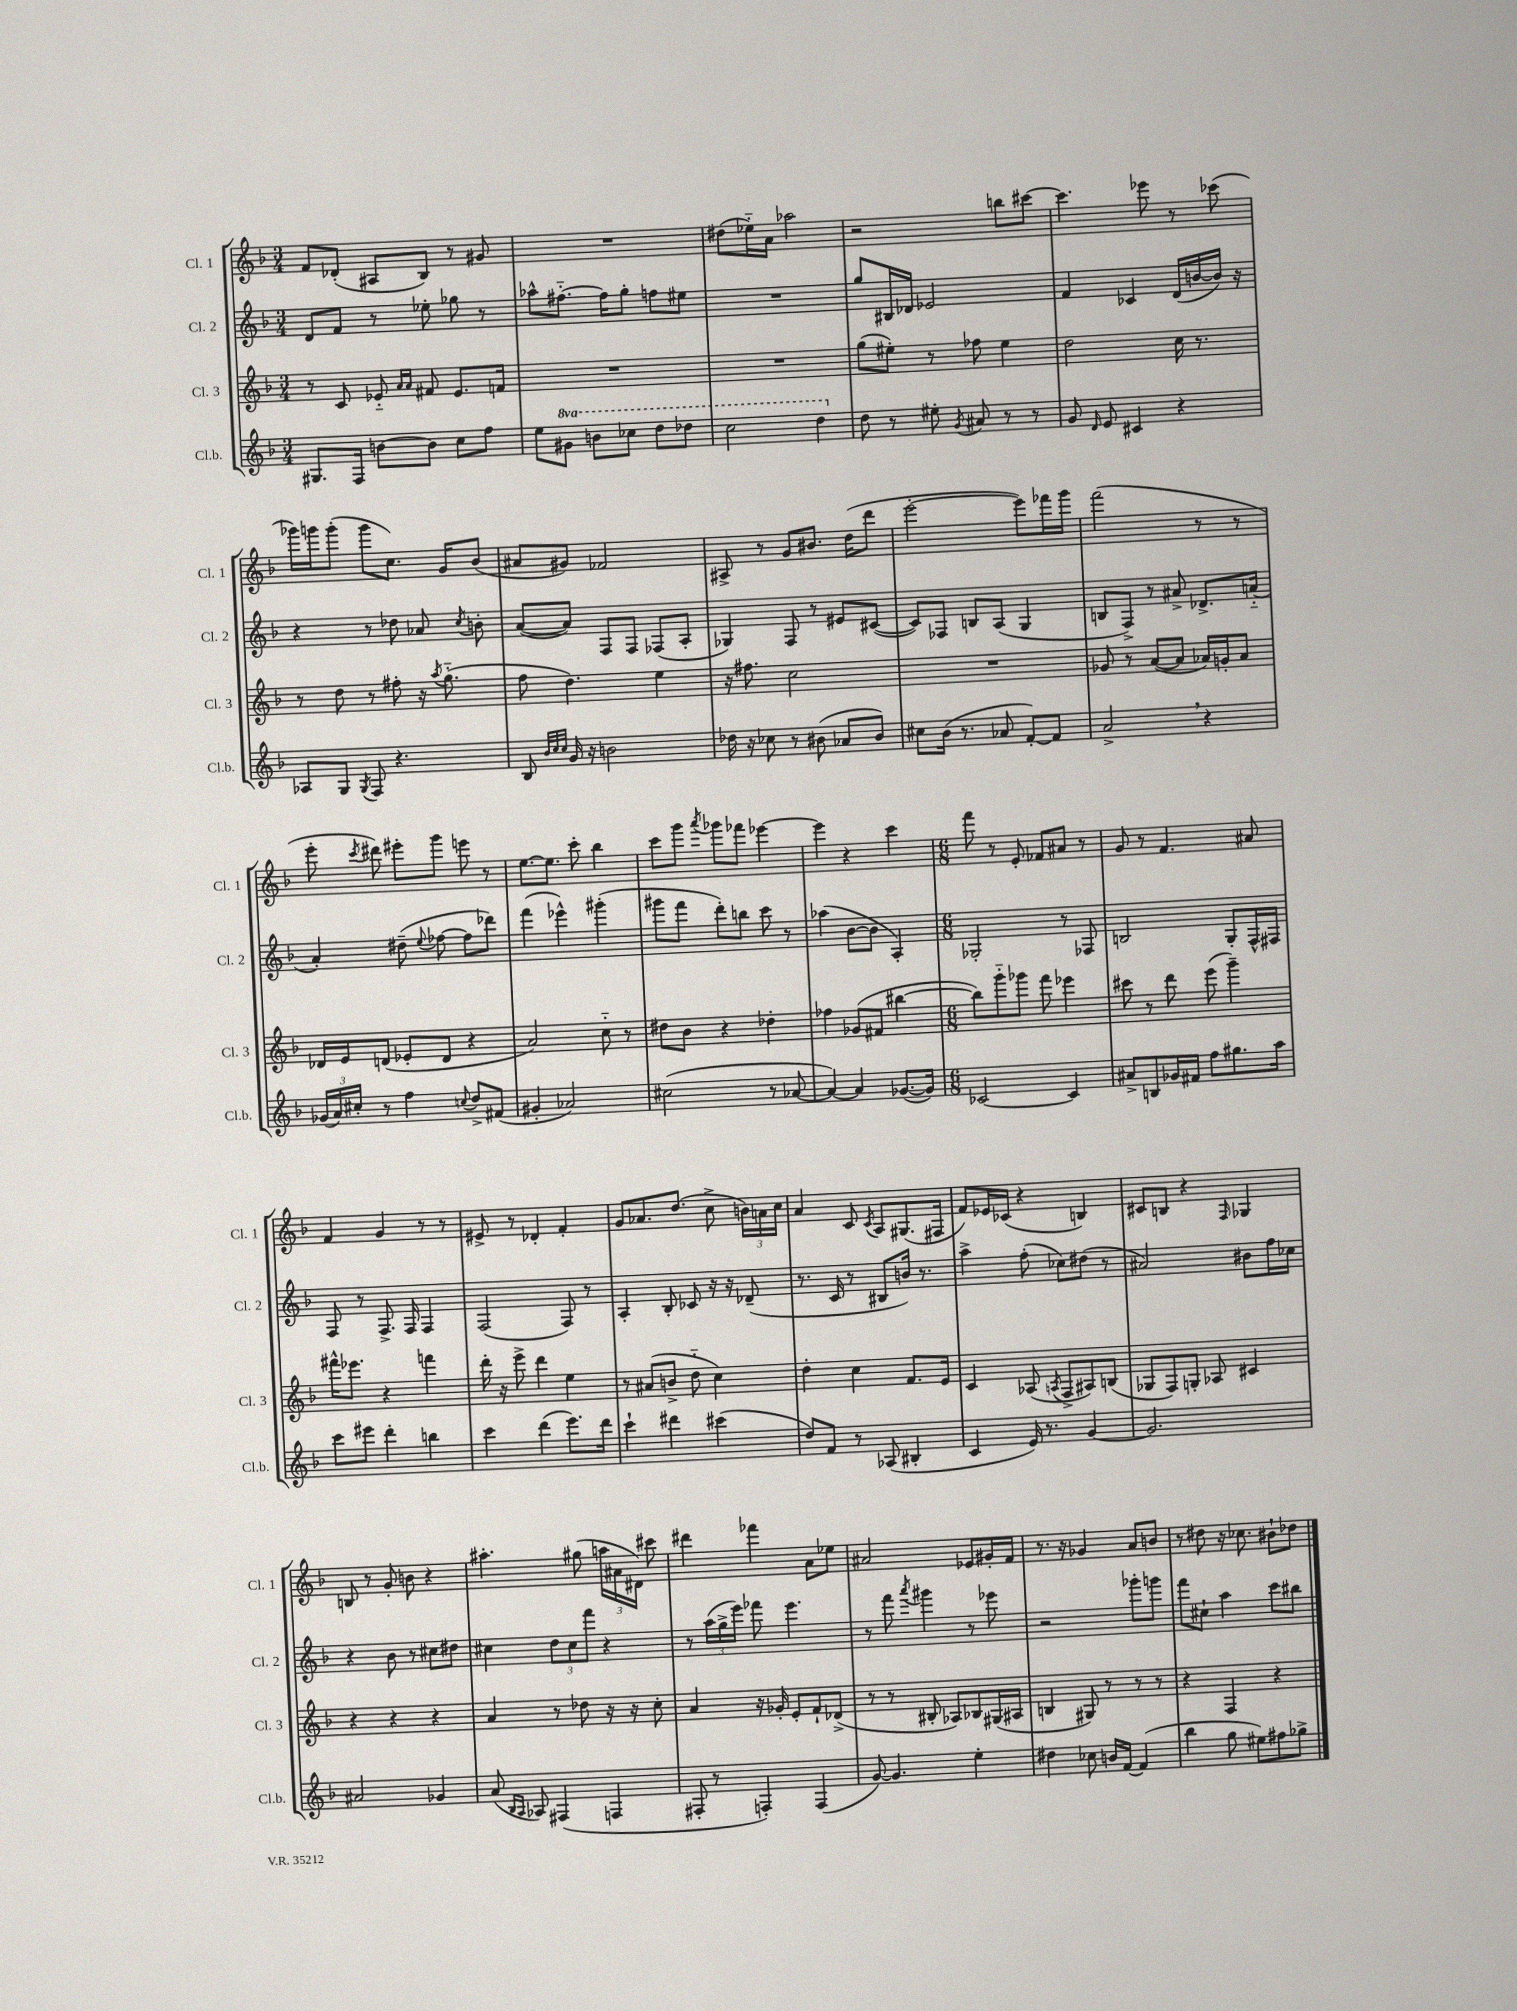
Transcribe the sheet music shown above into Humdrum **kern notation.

**kern	**kern	**kern	**kern
*part4	*part3	*part2	*part1
*staff4	*staff3	*staff2	*staff1
*I"Cl.b.	*I"Cl. 3	*I"Cl. 2	*I"Cl. 1
*I'Cl.b.	*I'Cl. 3	*I'Cl. 2	*I'Cl. 1
*clefG2	*clefG2	*clefG2	*clefG2
*k[b-]	*k[b-]	*k[b-]	*k[b-]
*M3/4	*M3/4	*M3/4	*M3/4
=140	=140	=140	=140
8.G#X/L	8r	8d/L	8f/L
.	8c/	8f/J	(8d-X'/J
16F/Jk	.	.	.
[8bn\L	8e-X/	8r	8A#X/L
.	16qqa/LL	.	.
.	16qqa/JJ	.	.
8b\J]	8f#X/	8ee-X'\	8B-/J)
8cc\L	8.e-/L	8gg-X\	8r
8ff\J	.	8r	8g#X/
.	16fn/Jk	.	.
=141	=141	=141	=141
8ee\L	2.r	8aa-X^^\L	2.r
*8va	*	*	*
8gg#X\J	.	[8.ff#X\J	.
8bbn\L	.	.	.
.	.	16ff#\KL]	.
8ccc-X\J	.	8gg'\J	.
8ddd\L	.	8ffn\L	.
8ddd-X\J	.	8ee#X\J	.
=142	=142	=142	=142
2ccc\	2.r	2.r	(8dd#X\L
.	.	.	16ee-X\L)
.	.	.	16a\JJ
.	.	.	2aa-X\
4ddd\	.	.	.
=143	=143	=143	=143
*X8va	*	*	*
8dd\	(8gg\L	8gg/L	2r
8r	8ee#X'\J)	16B#X/L	.
.	.	16d-X/JJ	.
8ee#X'\	8r	2e-X/	.
8qg/	.	.	.
8a#X/	8ff-X\	.	.
8r	4ee#\	.	8bbn\L
8r	.	.	[8ccc#X\J
=144	=144	=144	=144
8g/	2dd\	4f/	4.ccc#\]
16qqd/	.	.	.
8e/	.	.	.
4c#X/	.	4c-X/	.
.	.	.	8eee-X\
4r	16cc\	(16d/LL	8r
.	8.r	[16bn/	.
.	.	16b/JJ])	(8ccc-X\
.	.	16r	.
!!LO:LB:g=z
=145	=145	=145	=145
8A-X/L	8r	4r	16ggg-X\LL)
.	.	.	16gggn\J
8G/J	8dd\	.	(8ggg'\J
8qG/	.	.	.
8F/	8r	8r	8ggg\L
4.r	8ff#X'\	8dd-X\	8.cc\J)
.	16r	8a-X/	.
.	8qaa/	.	.
.	(8.gg\	.	16g/KL
.	.	8qcc/	.
.	.	8bn'\	(8b-/J
=146	=146	=146	=146
8B-/	8ff\	([8a/L	8a#X/L
32qqb-/LLL	.	.	.
32qqcc/	.	.	.
32qqcc/JJJ	.	.	.
16g/	4.dd\)	8a/J])	8g#X/J)
16r	.	.	.
2bn\	.	8F/L	2f-X/
.	.	8F/J	.
.	4ee\	(8F-X/L	.
.	.	8A'/J	.
=147	=147	=147	=147
16dd-X\	16r	4G-X/)	8A#X^/
16r	8.ff#X\	.	.
8cc-X\	.	.	8r
8r	2cc\	8F/	8g/L
(8b#X\	.	8r	8.b#X/J
8a-X/L	.	8e#X/L	.
.	.	.	(16dd\KL
8b#/J)	.	([8c#X/J	8ddd\J
=148	=148	=148	=148
8cc#X\L	2.r	8c#/L])	[2eee'\
(16b-\Jk	.	8F-X/J	.
8.r	.	.	.
.	.	8Bn/L	.
8a-X/	.	(8A/J	.
[8f'/L)	.	4G/	8eee\L])
8f/J]	.	.	16fff-X\L
.	.	.	16ggg\JJ
=149	=149	=149	=149
2a^,/	8g-X/	8Bn/L	(2fff\
.	8r	8F^/J)	.
.	([8a/L	8r	.
.	8a/J]	8a#X^/	.
4r	16a-X/LL)	8.d-X^/L	8r
.	16gn'/J	.	.
.	8a-/J	.	8r
.	.	(16an/Jk	.
!!LO:LB:g=z
=150	=150	=150	=150
(24g-X/LL	16d-X/LL	4a'/)	8eee'\
24a/)	.	.	.
.	16e/J	.	.
24cc#X'/JJ	.	.	.
.	.	.	8qccc/
8r	(8dn/J	.	8ddd#X\)
4ff\	8e-X'/L	(8dd#X~\	8eee#X'\L
.	.	8qqee/	.
.	8d/J	[8ff-X\	8ggg\J
8qqccn/	.	.	.
8dd^/L	4r	8ff-\L]	8eeen\
(8f#X/J	.	8ddd-X\J)	8r
=151	=151	=151	=151
4g#X'/	2a/)	(4fff\	[8.ee\L
.	.	.	8.ee\J]
2a-X/)	.	4eee-X^^\)	.
.	.	.	8ccc'\
.	8cc\	(4ggg#X'\	4bb-\
.	8r	.	.
=152	=152	=152	=152
(2cc#X\	8dd#X\L	8ggg#X\L	8ccc\L
.	8b-\J	8fff\J	8ggg\J
.	.	.	8qaaa/
.	4r	8ddd'\L)	8ggg-X\L
.	.	8bbn\J	8fff-X\J
8r	4dd-X'\	8ccc\	[4eee-X\
[8a-X/	.	8r	.
=153	=153	=153	=153
4a-/_)	4ff-X\	(4aa-X\	4eee-\]
4a-/]	(8g-X/L	[8b-\L	4r
.	8f#X/J	8b-\J]	.
([8.g-X/L	[4bb#X\	4A'/)	4ccc\
16g-/Jk])	.	.	.
=154	=154	=154	=154
*M6/8	*M6/8	*M6/8	*M6/8
[2c-X/	8bb#\L])	2G-X'/	8fff\
.	8ggg\	.	8r
.	8ggg-X\J	.	8e'/
.	8fff\	.	8f-X/L
4c-/]	4eee-X\	8r	8a#X/J
.	.	8F-X/	8r
=155	=155	=155	=155
8a#X^/L	8ccc#X\	2Bn/	8g/
8Bn/	8r	.	8r
16g-X/L	8ddd\	.	4.f/
16f#X/JJ	.	.	.
8ff\L	(8eee\	.	.
8.gg#X\	4ggg~\)	8G'/L	.
.	.	16F^^/L	8a#X/
16aa\Jk	.	16F#X/JJ	.
!!LO:LB:g=z
=156	=156	=156	=156
8ccc\L	16fff#X^^\KL	8F/	4f/
.	8.eee-X\J	.	.
8eee#X\J	.	8r	.
4ddd'\	4r	8.F^/	4g/
.	.	16F/	.
4bbn\	4fffn\	4F/	8r
.	.	.	8r
=157	=157	=157	=157
4ccc\	16ddd'\	(2F/	8e#X^/
.	16r	.	.
.	8eee^\	.	8r
(4ddd\	4ddd\	.	4d-X'/
8.eee\L)	4ee\	8F/)	4f'/
.	.	8r	.
16ddd\Jk	.	.	.
=158	=158	=158	=158
4ccc`\	8r	4A'/	8g/L
.	(8a#X/L	.	8.a-X/
4ddd#X\	8bn^/J	8B-'/	.
.	.	.	(8.dd/J
.	8dd\	8c-X/	.
(4ccc#X\	4cc\)	16r	8cc^\
.	.	16r	.
.	.	(8d-X~/	24bn\LL)
.	.	.	24an\
.	.	.	24cc\JJ
=159	=159	=159	=159
8dd/L)	4dd'\	8.r	4a/
8f/J	.	.	.
.	.	16c/	.
8r	4cc\	8r	8c/
.	.	.	8qc/
(8A-X/	.	8B#X/L	8A/L
4B#X'/	8.f/L	16bn/Jk)	(8.G#X/
.	.	8.r	.
.	16e/Jk	.	16F#X/Jk
=160	=160	=160	=160
4c/	4c/	4aa^\	8f/L)
.	.	.	16e-X/L
.	.	.	(16c-X/JJ
16e/)	(8A-X/	(8ff'\	4r
8.r	.	.	.
.	8qAn/	.	.
.	8F^/L	8cc-X\L)	.
[4g/	8A#X/)	(8dd#X\J	4Bn/)
.	(8Bn/J	8r	.
=161	=161	=161	=161
2.g/]	8G-X/L	2a#X/)	8c#X/L
.	8F/)	.	8Bn/J
.	8Gn'/J	.	4r
.	8A-X/	.	.
.	.	.	16qqF/
.	4c#X/	8b#X\L	4G-X/
.	.	16ff\L	.
.	.	16cc-X\JJ	.
!!LO:LB:g=z
=162	=162	=162	=162
2a#X/	4r	4r	8Bn/
.	.	.	8r
.	4r	8b-\	8g'/
.	.	8r	8bn\
4g-X/	4r	8cc#X\L	4r
.	.	8dd#X\J	.
=163	=163	=163	=163
(8a/	4a/	4cc#X\	4.aa#X'\
16qqB-/LL	.	.	.
16qqA/JJ	.	.	.
8A-X/)	.	.	.
(4F#X/	8r	12dd\L	.
.	.	12cc#\	.
.	8dd-X\	.	(8gg#X\
.	.	12fff\J	.
4Fn/	16r	4r	24aan\LL
.	.	.	24a#X\
.	16r	.	.
.	.	.	24d#X\JJ)
.	8cc'\	.	8ccc#X\
=164	=164	=164	=164
8F#X'/	4a/	8r	4ddd#X\
8r	.	(24aa\LL	.
.	.	24gg^\	.
.	.	24eee\JJ)	.
4Fn'/)	16r	8fff-X\	4fff-X\
.	16g-X'/	.	.
.	8e'/L	4.eee\	.
(4F/	8f`/	.	8a\L
.	(8d-X^/J	.	8ee-X\J
=165	=165	=165	=165
[8g/)	8r	8r	2a#X/
4.g/]	8r	8fff\	.
.	.	8qaaa/	.
.	8B#X'/	4ggg#X\	.
.	8A-X/L)	.	.
4ee'\	8B-X/	8r	8e-X/L
.	(16G#X/L	8eee-X\	16g#X'/L
.	16A#X/JJ	.	16f/JJ
=166	=166	=166	=166
4dd#X\	4Bn/	2r	8.r
.	.	.	16r
8cc-X\	8G#X/)	.	4g-X/
16bn/LL	8r	.	.
[16f/JJ	.	.	.
(4f/]	8r	8ggg-X'\L	8a/L
.	8r	8gggn\J	8bn/J
=167	=167	=167	=167
4bb-\	4r	8fff\L	8r
.	.	8cc#X`\J	8dd#X\
8gg\	4F/	4aa\	16r
.	.	.	8.cc-X\
8ee#X\L)	.	.	.
8ff#X\	4r	8ccc\L	8b#X`\L
8gg-X^\J	.	8bb#X\J	8dd-X\J
==	==	==	==
*-	*-	*-	*-
